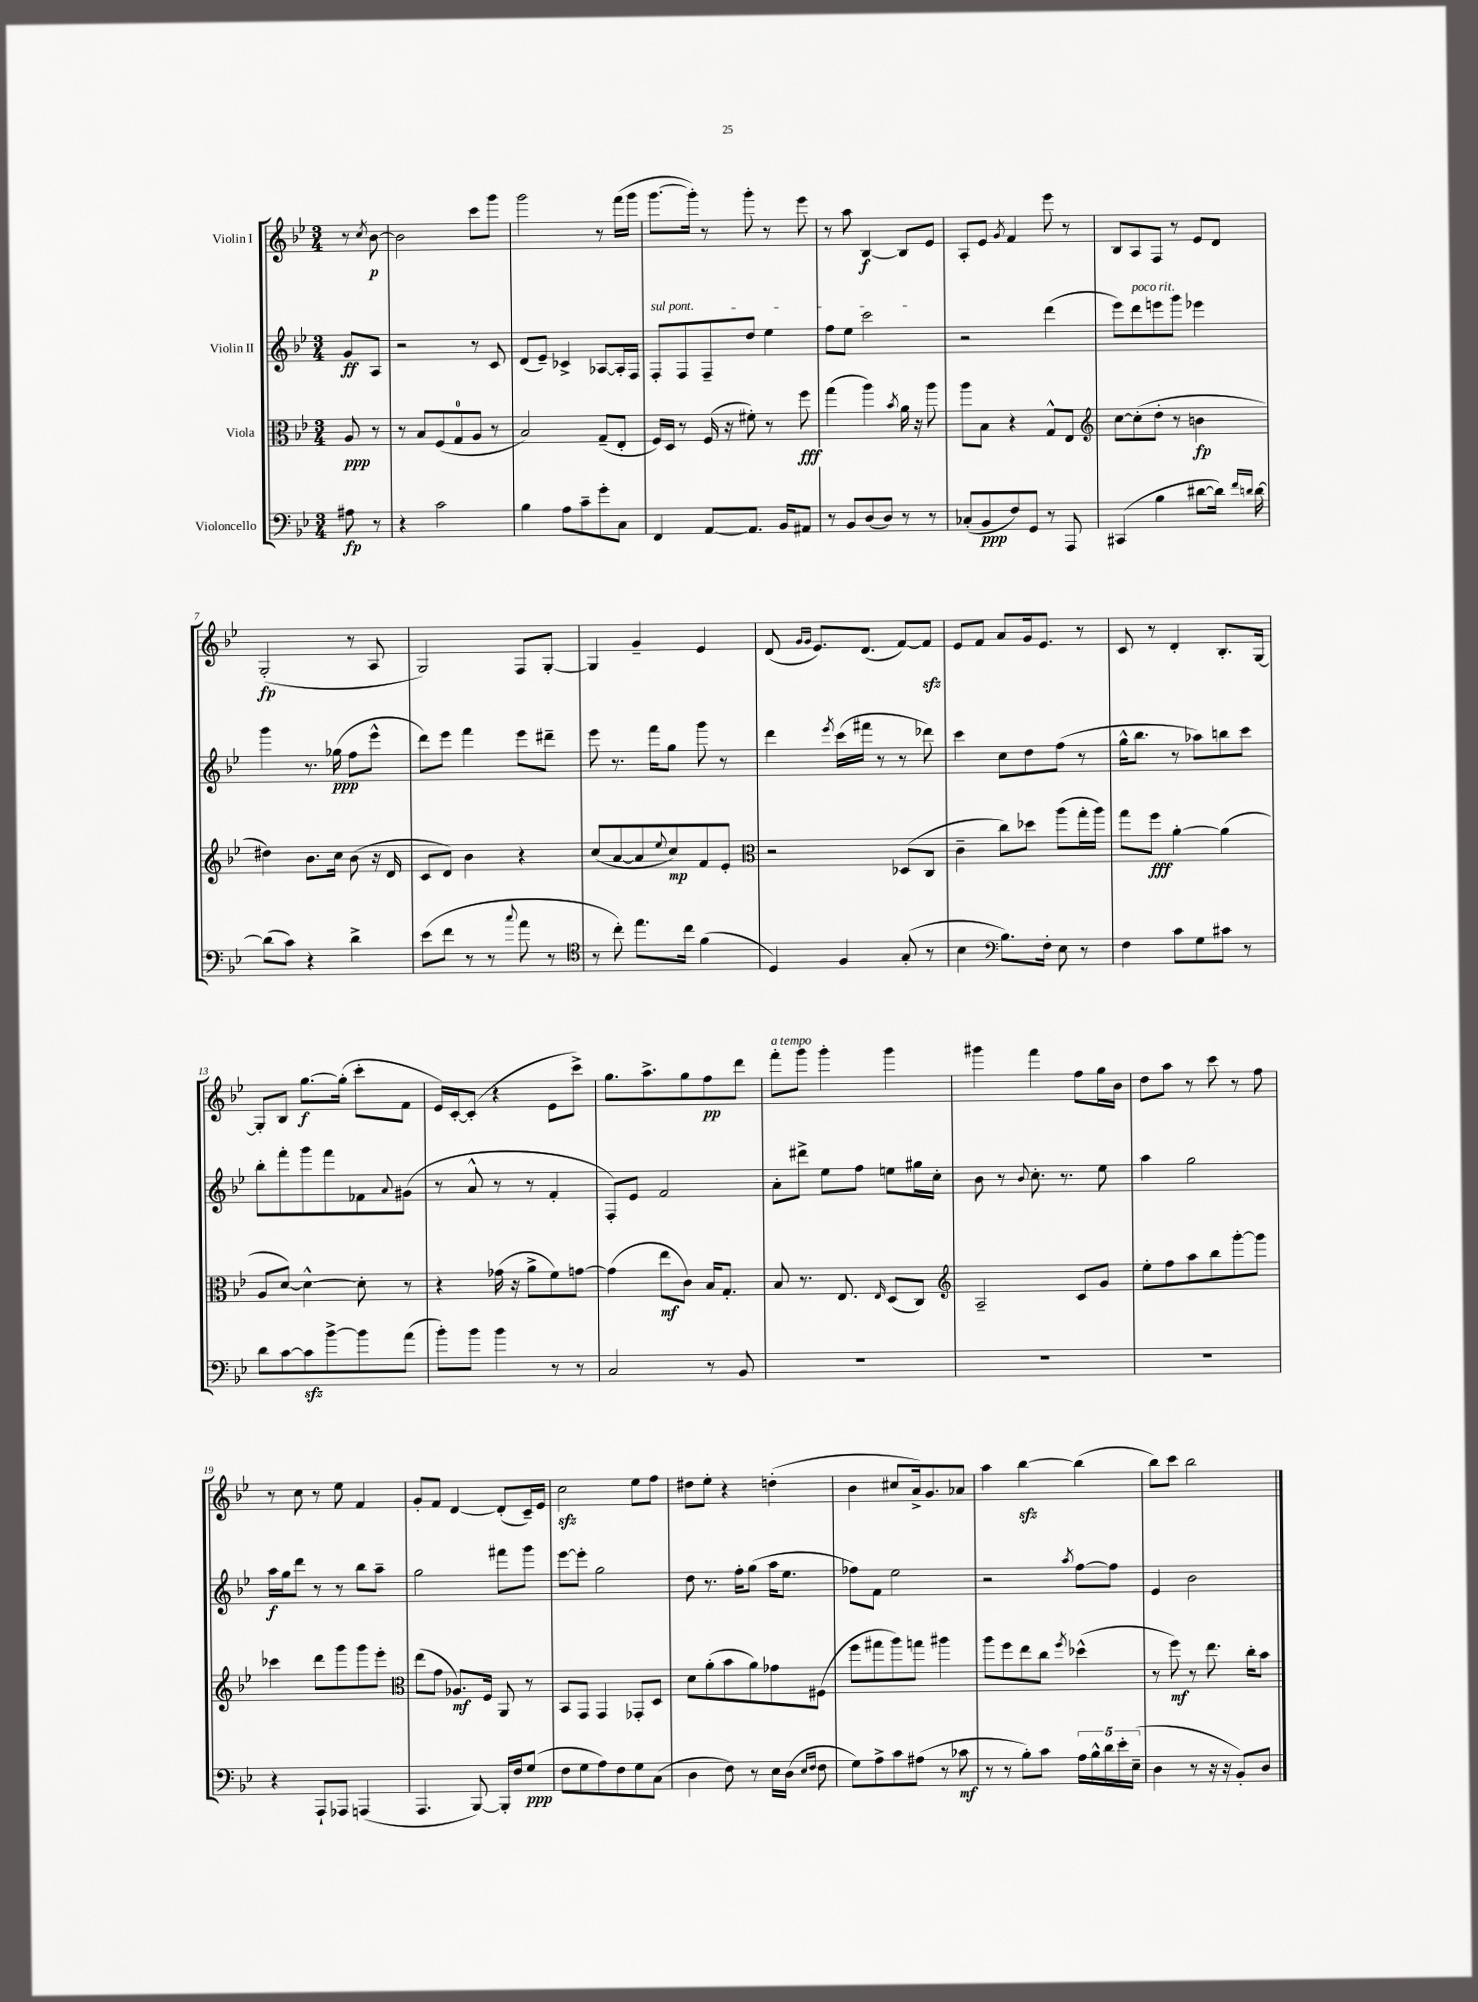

**kern	**dynam	**kern	**dynam	**kern	**dynam	**kern	**dynam
*part4	*part4	*part3	*part3	*part2	*part2	*part1	*part1
*staff4	*staff4	*staff3	*staff3	*staff2	*staff2	*staff1	*staff1
*I"Violoncello	*	*I"Viola	*	*I"Violin II	*	*I"Violin I	*
*clefF4	*	*clefC3	*	*clefG2	*	*clefG2	*
*k[b-e-]	*	*k[b-e-]	*	*k[b-e-]	*	*k[b-e-]	*
*M3/4	*	*M3/4	*	*M3/4	*	*M3/4	*
=	=	=	=	=	=	=	=
8A#X\	fp	8A/	ppp	8g/L	ff	8r	.
.	.	.	.	.	.	8qcc/	.
8r	.	8r	.	8A/J	.	[8b-\	p
=1	=1	=1	=1	=1	=1	=1	=1
4r	.	8r	.	2r	.	2b-\]	.
.	.	8B-/L	.	.	.	.	.
2c\	.	(8F/	.	.	.	.	.
.	.	8G/	.	.	.	.	.
.	.	8A/J	.	8r	.	8ccc\L	.
.	.	8r	.	8c/	.	8ggg\J	.
=2	=2	=2	=2	=2	=2	=2	=2
4B-\	.	2B-/)	.	(8d/L	.	2ggg\	.
.	.	.	.	8e-~/J)	.	.	.
8A\L	.	.	.	4c-X^/	.	.	.
8c~\	.	.	.	.	.	.	.
8g'\	.	(8G~/L	.	[8A-X/L	.	8r	.
8C\J	.	8E-'/J	.	16A-'/L]	.	(16fff\LL	.
.	.	.	.	16F/JJ	.	16ggg\JJ	.
=3	=3	=3	=3	=3	=3	=3	=3
!	!	!	!	!LO:TX:a:i:t=sul pont.	!	!	!
4FF/	.	16F/LL)	.	8F'/L	.	[8.ggg\L	.
.	.	16D/JJ	.	.	.	.	.
.	.	8r	.	8F/	.	.	.
.	.	.	.	.	.	16ggg'\Jk])	.
[8AA/L	.	(16F/	.	8F~/	.	8r	.
.	.	16r	.	.	.	.	.
8.AA/J]	.	8f#X'\)	.	8dd/J	.	8ggg'\	.
.	.	8r	.	4ee-\	.	8r	.
16BB-/KL	.	.	.	.	.	.	.
8AA#X/J	.	8ff\	fff	.	.	8eee-\	.
=4	=4	=4	=4	=4	=4	=4	=4
8r	.	(4gg\	.	8ff\L	.	8r	.
8BB-/L	.	.	.	8ee-\J	.	8aa\	.
(8D/	.	4aa\)	.	2ccc\	.	[4B-/	f
8D/J)	.	.	.	.	.	.	.
.	.	8qb-/	.	.	.	.	.
8r	.	16a\	.	.	.	8B-/L]	.
.	.	16r	.	.	.	.	.
8r	.	8aa\	.	.	.	8e-/J	.
=5	=5	=5	=5	=5	=5	=5	=5
(8C-X'/L	.	8aa\L	.	2r	.	8A'/L	.
8BB-/	ppp	8B-\J	.	.	.	8e-/J	.
.	.	.	.	.	.	8qg/	.
8F/)	.	4r	.	.	.	4f/	.
8GG/J	.	.	.	.	.	.	.
8r	.	8G^^/L	.	(4ddd\	.	8eee-\	.
8AAA/	.	8E-/J	.	.	.	8r	.
=6	=6	=6	=6	=6	=6	=6	=6
*	*	*clefG2	*	*	*	*	*
(4CC#X/	.	[8cc\L	.	8eee-\L)	.	8B-/L	.
!	!	!	!	!LO:TX:a:i:t=poco rit.	!	!	!
.	.	(8cc'\]	.	8ddd\	.	8A/	.
4B-\	.	8dd'\J	.	8eeen\	.	8F/J	.
.	.	8r	.	8ggg\J	.	8r	.
[8d#X\L	.	4bn\	fp	4eee-X\	.	8e-/L	.
16d#\Jk])	.	.	.	.	.	8d/J	.
16qqf/LL	.	.	.	.	.	.	.
16qqdn/JJ	.	.	.	.	.	.	.
[16d\	.	.	.	.	.	.	.
!!LO:LB:g=z
=7	=7	=7	=7	=7	=7	=7	=7
(8d\L]	.	4dd#X\)	.	4ggg\	.	(2G'/	fp
8c\J)	.	.	.	.	.	.	.
4r	.	8.b-\L	.	8.r	.	.	.
.	.	16cc\Jk	.	(16gg-X\	ppp	.	.
4d^\	.	(8b-\	.	8ff\L	.	8r	.
.	.	16r	.	8eee-^^\J	.	8A/	.
.	.	16d/	.	.	.	.	.
=8	=8	=8	=8	=8	=8	=8	=8
(8e-\L	.	8c/L	.	8ddd\L)	.	2G/)	.
8f\J	.	8d/J)	.	8eee-\J	.	.	.
8r	.	4b-\	.	4fff\	.	.	.
8r	.	.	.	.	.	.	.
8qqcc/	.	.	.	.	.	.	.
8a\	.	4r	.	8eee-\L	.	8F/L	.
8r	.	.	.	8ddd#X~\J	.	[8G'/J	.
=9	=9	=9	=9	=9	=9	=9	=9
*clefC4	*	*	*	*	*	*	*
8r	.	(8cc/L	.	8eee-\	.	4G/]	.
8cc'\)	.	[8a/	.	8.r	.	.	.
8.ee-\L	.	8a/]	.	.	.	4g~/	.
.	.	.	.	16fff\KL	.	.	.
.	.	8qqee-/	.	.	.	.	.
.	.	8cc/)	mp	8gg\J	.	.	.
16cc\Jk	.	.	.	.	.	.	.
(4f\	.	8f/	.	8ggg\	.	4e-/	.
.	.	8e-'/J	.	8r	.	.	.
=10	=10	=10	=10	=10	=10	=10	=10
*	*	*clefC3	*	*	*	*	*
4D/)	.	2r	.	4ddd\	.	(8d/	.
.	.	.	.	.	.	16qqg/LL	.
.	.	.	.	.	.	16qqg/JJ	.
.	.	.	.	.	.	8.e-/L)	.
.	.	.	.	8qeee-/	.	.	.
4F/	.	.	.	(16ccc\LL	.	.	.
.	.	.	.	16fff#X\JJ	.	(8.d/J	.
.	.	.	.	8r	.	.	.
(8G'/	.	(8D-X/L	.	8r	.	[8f/L)	.
8r	.	8C/J	.	8ddd-X\)	.	8fzz/J]	.
=11	=11	=11	=11	=11	=11	=11	=11
4B-\	.	4c~\	.	4ccc\	.	8e-/L	.
.	.	.	.	.	.	8f/J	.
*clefF4	*	*	*	*	*	*	*
8.B-\L)	.	8cc\L)	.	8cc\L	.	8a/L	.
.	.	8dd-X\J	.	8dd\	.	16g/k	.
16F'\Jk	.	.	.	.	.	8.e-/J	.
8E-\	.	(8aa\L	.	(8ff\J	.	.	.
8r	.	16gg'\L	.	8r	.	8r	.
.	.	16aa\JJ)	.	.	.	.	.
=12	=12	=12	=12	=12	=12	=12	=12
4F\	.	8gg\L	.	16gg^^\KL	.	8c/	.
.	.	.	.	8.bb-\J	.	.	.
.	.	8ff\J	fff	.	.	8r	.
8c\L	.	[4a'\	.	8r	.	4d'/	.
8G\	.	.	.	8aa-X\L)	.	.	.
8c#X\J	.	(4a\]	.	8bbn\	.	8.B-'/L	.
8r	.	.	.	8ccc\J	.	.	.
.	.	.	.	.	.	[16G/Jk	.
!!LO:LB:g=z
=13	=13	=13	=13	=13	=13	=13	=13
8d\L	.	8A/L	.	8bb-'\L	.	8G'/L]	.
[8c\	.	[8d/J)	.	8fff'\	.	8B-/J	.
8czz\]	.	4d^^\_	.	8ggg\	.	[8.gg\L	f
[8b-^\	.	.	.	8fff\	.	.	.
.	.	.	.	.	.	(16gg'\Jk]	.
8b-\]	.	8d'\]	.	8f-X\	.	8ccc'\L	.
.	.	.	.	8qqa/	.	.	.
(8a\J	.	8r	.	(8g#X\J	.	8f\J	.
=14	=14	=14	=14	=14	=14	=14	=14
8b-'\L)	.	4r	.	8r	.	16e-/LL)	.
.	.	.	.	.	.	[16c'/J	.
8b-\J	.	.	.	8a^^/	.	(8c'/J]	.
4b-\	.	(16g-X\	.	8r	.	4r	.
.	.	16r	.	.	.	.	.
.	.	8a^\L	.	8r	.	.	.
8r	.	8f\)	.	4f'/	.	8e-\L	.
8r	.	[8gn\J	.	.	.	8ccc^\J)	.
=15	=15	=15	=15	=15	=15	=15	=15
2C/	.	(4g\]	.	8F'/L)	.	8.gg\L	.
.	.	.	.	8e-/J	.	.	.
.	.	.	.	.	.	8.aa^\	.
.	.	8ee-\L	mf	2f/	.	.	.
.	.	8c\J)	.	.	.	8gg\	.
8r	.	16B-/KL	.	.	.	8ff\	pp
.	.	8.G'/J	.	.	.	.	.
8BB-/	.	.	.	.	.	8ddd\J	.
=16	=16	=16	=16	=16	=16	=16	=16
!	!	!	!	!	!	!LO:TX:a:i:t=a tempo	!
2.r	.	8B-/	.	8a'\L	.	8fff'\L	.
.	.	8.r	.	8ddd#X^\J	.	8ggg\J	.
.	.	.	.	8ee-\L	.	4ggg'\	.
.	.	8.E-/	.	.	.	.	.
.	.	.	.	8ff\J	.	.	.
.	.	16qqE-/	.	.	.	.	.
.	.	(8D/L	.	8een\L	.	4ggg\	.
.	.	8C/J)	.	16gg#X\L	.	.	.
.	.	.	.	16cc'\JJ	.	.	.
=17	=17	=17	=17	=17	=17	=17	=17
*	*	*clefG2	*	*	*	*	*
2.r	.	2A~/	.	8b-\	.	4ggg#X\	.
.	.	.	.	8r	.	.	.
.	.	.	.	8qqb-/	.	.	.
.	.	.	.	8.cc'\	.	4fff\	.
.	.	.	.	8.r	.	.	.
.	.	8c/L	.	.	.	8ff\L	.
.	.	8g/J	.	8ee-\	.	16gg\L	.
.	.	.	.	.	.	16b-\JJ	.
=18	=18	=18	=18	=18	=18	=18	=18
2.r	.	8ee-'\L	.	4aa\	.	8dd\L	.
.	.	8ff\	.	.	.	8aa\J	.
.	.	8aa\	.	2gg\	.	8r	.
.	.	8bb-\	.	.	.	8ccc\	.
.	.	[8ggg'\	.	.	.	8r	.
.	.	8ggg\J]	.	.	.	8ff\	.
!!LO:LB:g=z
=19	=19	=19	=19	=19	=19	=19	=19
4r	.	4ccc-X\	.	16aa\LL	f	8r	.
.	.	.	.	16gg\J	.	.	.
.	.	.	.	8ddd\J	.	8cc\	.
8AAA`/L	.	8ddd\L	.	8r	.	8r	.
8AAA-X/J	.	8ggg\	.	8r	.	8ee-\	.
(4AAAn/	.	8ggg\	.	8bb-\L	.	4f/	.
.	.	8eee-'\J	.	8aa~\J	.	.	.
=20	=20	=20	=20	=20	=20	=20	=20
*	*	*clefC3	*	*	*	*	*
4.AAA/	.	(8ee-\L	.	2gg\	.	8g'/L	.
.	.	8g\J	.	.	.	8f/J	.
.	.	8.A-X/L)	mf	.	.	[4d/	.
[8BBB-/)	.	.	.	.	.	.	.
.	.	16F/Jk	.	.	.	.	.
16BBB-'/LL]	.	8AA/	.	8fff#X\L	.	(8d'/L]	.
16F/J	.	.	.	.	.	.	.
(8G/J	ppp	8r	.	8ggg\J	.	16c~/L)	.
.	.	.	.	.	.	16e-/JJ	.
=21	=21	=21	=21	=21	=21	=21	=21
8F\L	.	8BB-/L	.	[8eee-\L	.	2cczz\	.
8G\	.	8GG/J	.	8eee-'\J]	.	.	.
8A\)	.	4GG/	.	2gg\	.	.	.
8F\	.	.	.	.	.	.	.
8G\	.	8GG-X'/L	.	.	.	8ee-\L	.
(8C\J	.	8D/J	.	.	.	8ff\J	.
=22	=22	=22	=22	=22	=22	=22	=22
4D\	.	8d\L	.	8dd\	.	8dd#X\L	.
.	.	(8a'\	.	8.r	.	8ee-'\J	.
8F\)	.	8b-\	.	.	.	4r	.
.	.	.	.	16ff'\KL	.	.	.
8r	.	8a\)	.	(8gg\J	.	.	.
16E-\LL	.	8g-X\	.	16aa\KL	.	(4ddn'\	.
(16D\JJ	.	.	.	8.ee-\J	.	.	.
16qqE-/LL	.	.	.	.	.	.	.
16qqF/JJ	.	.	.	.	.	.	.
8F\	.	(8F#X\J	.	.	.	.	.
=23	=23	=23	=23	=23	=23	=23	=23
8G\L)	.	8ff\L	.	8ff-X\L)	.	4b-\	.
8A^\	.	8gg#X\	.	8f\J	.	.	.
8c\	.	8aa\)	.	2ee-\	.	8cc#X/L	.
(8A#X\J	.	8ggn\J	.	.	.	16a^/k)	.
.	.	.	.	.	.	8.g/	.
8r	.	4aa#X\	.	.	.	.	.
8c-X\	mf	.	.	.	.	8a-X/J	.
=24	=24	=24	=24	=24	=24	=24	=24
8r	.	8aa\L	.	2r	.	4aa\	.
8r	.	8ff\	.	.	.	.	.
8B-'\L)	.	8ee-\	.	.	.	[4bb-zz\	.
8c\J	.	8cc\J	.	.	.	.	.
.	.	8qff/	.	8qaa/	.	.	.
20A\LL	.	(4dd-X^^\	.	[8ff\L	.	(4bb-\]	.
20B-^^\	.	.	.	.	.	.	.
20d\	.	.	.	.	.	.	.
.	.	.	.	8ff\J]	.	.	.
20e-'\	.	.	.	.	.	.	.
(20E-~\JJ	.	.	.	.	.	.	.
=25	=25	=25	=25	=25	=25	=25	=25
4D\	.	8r	.	4e-/	.	8bb-\L)	.
.	.	8ff\)	mf	.	.	8ccc\J	.
8r	.	8r	.	2b-\	.	2bb-\	.
16r	.	8.ee-\	.	.	.	.	.
16r	.	.	.	.	.	.	.
8BB-'/L)	.	.	.	.	.	.	.
.	.	16cc'\KL	.	.	.	.	.
8D/J	.	8b-\J	.	.	.	.	.
==	==	==	==	==	==	==	==
*-	*-	*-	*-	*-	*-	*-	*-
